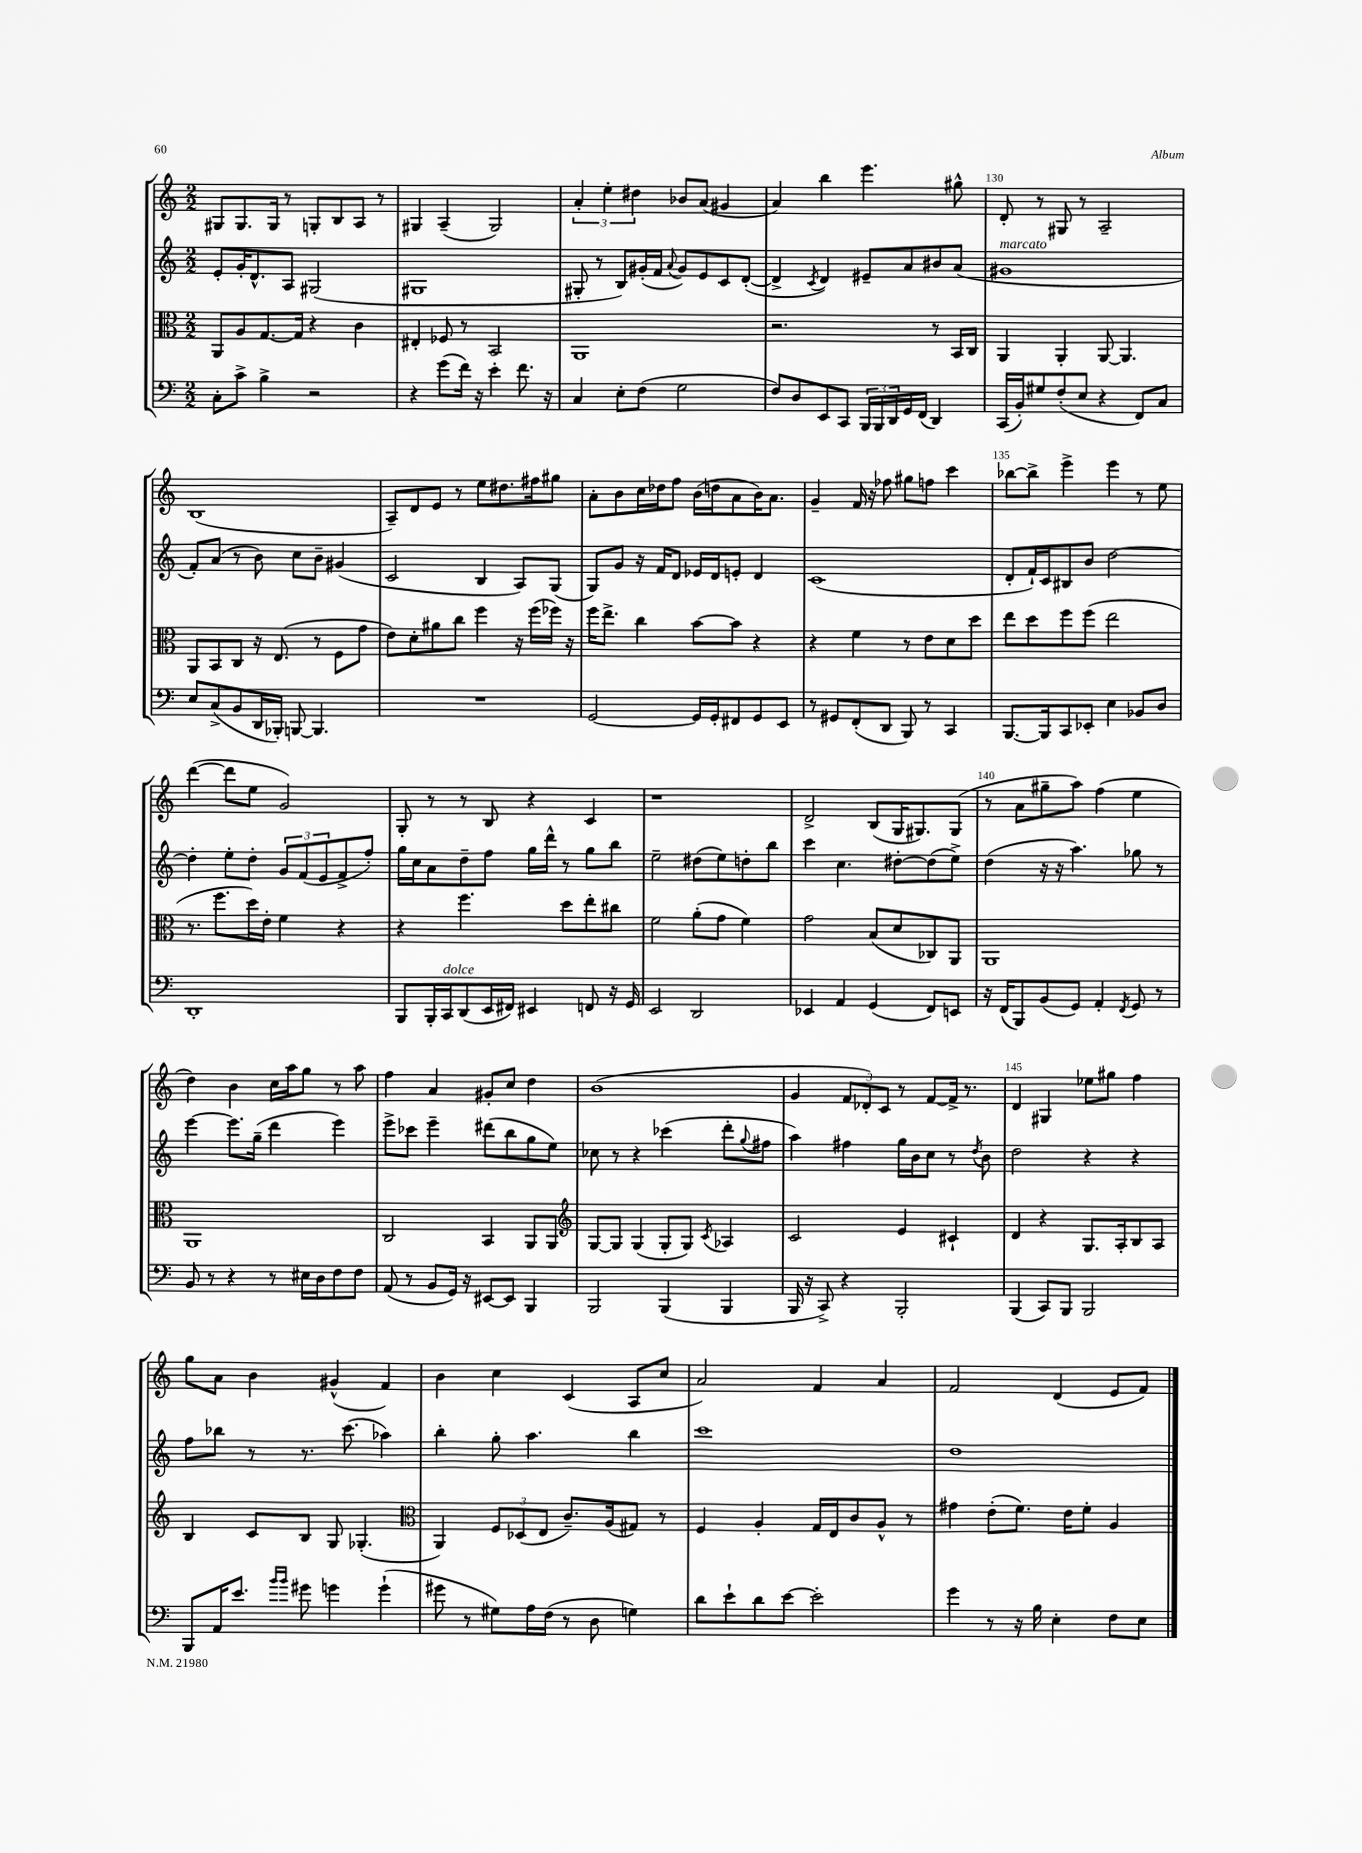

**kern	**kern	**kern	**kern
*part4	*part3	*part2	*part1
*staff4	*staff3	*staff2	*staff1
*clefF4	*clefC3	*clefG2	*clefG2
*k[]	*k[]	*k[]	*k[]
*M2/2	*M2/2	*M2/2	*M2/2
=126	=126	=126	=126
8C'\L	8AA/L	8e'/L	8G#X/L
8c^\J	8A/	16g'/K	8.G#/
.	.	8.d^^/	.
4B^\	[8.G/	.	.
.	.	.	16G#/Jk
.	.	8A/J	8r
.	16G/Jk]	.	.
2r	4r	(2G#X/	8Gn'/L
.	.	.	8B/
.	4c\	.	8A/J
.	.	.	8r
=127	=127	=127	=127
4r	4E#X'/	1G#X	4G#X/
(8g\L	8F-X/	.	(4A~/
16f\Jk)	8r	.	.
16r	.	.	.
4e'\	2BB/	.	2G#/)
8.f\	.	.	.
16r	.	.	.
=128	=128	=128	=128
4C/	1AA	8G#X'/	6a'/
.	.	8r	.
.	.	.	6ee'\
8E'\L	.	8B/L)	.
.	.	.	6dd#X\
(8F\J	.	(16g#X'/L	.
.	.	16f/JJ	.
.	.	8qqa/	.
2G\	.	8g#/L)	8b-X/L
.	.	8e/	(8a/J
.	.	8c/	4g#X/
.	.	([8d'/J	.
=129	=129	=129	=129
8F/L)	2.r	4d^/]	4a/)
8D/	.	.	.
.	.	8qc/	.
8EE/	.	4d/)	4bb\
8CC/J	.	.	.
24BBB/LL	.	8e#X~/L	4.eee\
24BBB/	.	.	.
24DD/	.	.	.
16GG/	.	8a/	.
(16FF/JJ	.	.	.
4DD/)	8r	8b#X/	.
.	16BB/LL	(8a/J	8gg#X^^\
.	16C/JJ	.	.
=130	=130	=130	=130
!	!	!LO:TX:a:i:t=marcato	!
(16CC/LL	4AA/	1g#X	8d'/
16BB'/J)	.	.	.
8G#X/	.	.	8r
(8F'/	4AA'/	.	8G#X/
8E/J	.	.	8r
4r	[8AA/	.	2A~/
.	4.AA/]	.	.
8FF/L)	.	.	.
8C/J	.	.	.
!!LO:LB:g=z
=131	=131	=131	=131
8E/L	8AA/L	8f'/L)	(1B
(8C^/	8BB/	(8a/J	.
8BB/	8C/J	8r	.
16DD/L	16r	8b\)	.
16BBB-X'/JJ)	(8.E/	.	.
[8BBBn/	.	8cc\L	.
4.BBB/]	8r	8b~\J	.
.	8F\L	(4g#X/	.
.	8g\J	.	.
=132	=132	=132	=132
1r	8e\L)	2c/	8A~/L)
.	8d'\	.	8d/
.	8a#X\	.	8e/J
.	8cc\J	.	8r
.	4ff\	4B/	8ee\L
.	.	.	8.dd#X\
.	16r	8A/L)	.
.	(16ff\LL	.	16ff#X\k
.	16ff-X\JJ)	(8G/J	8gg#X\J
.	16r	.	.
=133	=133	=133	=133
[2GG/	16ff\KL	8G/L)	8a'\L
.	8.ee^\J	.	.
.	.	8g/J	8b\
.	4cc\	16r	16cc\L
.	.	16f/KL	16dd-X\J
.	.	8d/J	8ff\J
16GG/LL]	[8b\L	16e-X/LL	(16b\LL
16GG'/J	.	16d/J	16ddn\J
8FF#X/	8b\J]	8en'/J	8a\
8GG/	4r	4d/	16b\K)
.	.	.	8.a\J
8EE/J	.	.	.
=134	=134	=134	=134
8r	4r	(1c	4g~/
8GG#X/L	.	.	.
(8FF'/	4f\	.	16f/
.	.	.	16r
8DD/J	.	.	8ff-X\
8BBB/)	8r	.	8gg#X\L
8r	8e\L	.	8ffn\J
4CC/	8d\	.	4ccc\
.	8dd\J	.	.
=135	=135	=135	=135
[8.BBB/L	8ee\L	8d'/L	[8bb-X\L
.	8dd\	16f`/L)	8bb-^\J]
16BBB/k]	.	16c/J	.
8CC/	8ff\	8B#X/	4eee^\
8EE-X'/J	(8ff\J	8b/J	.
4E\	2ee\	[2dd\	4eee\
8BB-X/L	.	.	8r
8D/J	.	.	8ee\
!!LO:LB:g=z
=136	=136	=136	=136
1DD'	8.r	4dd'\]	([4ddd\
.	8.ff\L	.	.
.	.	8ee'\L	8ddd\L]
.	16dd\L)	8dd'\J	8ee\J
.	16e'\JJ	.	.
.	4f\	12g/L	2g/)
.	.	(12f/	.
.	.	12e/	.
.	4r	8f^/	.
.	.	8ff'/J)	.
=137	=137	=137	=137
8BBB/L	4r	16gg\LL	8G'/
.	.	16cc\J	.
16BBB'/L	.	8a\	8r
!LO:TX:a:i:t=dolce	!	!	!
16CC/J	.	.	.
(8DD/	4.ff\	8dd~\	8r
16EE/L	.	8ff\J	8B/
16FF#X/JJ)	.	.	.
4EE#X/	.	16gg\LL	4r
.	.	16ddd^^\JJ	.
.	8dd\L	8r	.
8FFn/	8ee'\	8gg\L	4c/
16r	8cc#X\J	8bb\J	.
16GG/	.	.	.
=138	=138	=138	=138
2EE/	2f\	2ee~\	1r
2DD/	(8a'\L	(8dd#X\L	.
.	8g\J	8ee\)	.
.	4f\)	8ddn'\	.
.	.	8bb\J	.
=139	=139	=139	=139
4EE-X/	2g\	4ccc\	2d^/
4AA/	.	4.cc\	.
(4GG/	(8B/L	.	(8B/L
.	8d/	[8dd#X'\L	16G/K
.	.	.	8.G#X/)
8FF/L)	8C-X/)	(8dd#\]	.
8EEn/J	8AA/J	8ee^\J)	(8G#/J
=140	=140	=140	=140
16r	1AA	(4dd\	8r
(16FF/KL	.	.	.
8BBB/)	.	.	8a\L
(8BB/	.	16r	8gg#X~\
.	.	16r	.
8GG/J)	.	4.aa\)	8aa\J)
4AA'/	.	.	(4ff\
8qFF/	.	.	.
8GG/	.	8gg-X\	4ee\
8r	.	8r	.
!!LO:LB:g=z
=141	=141	=141	=141
8BB/	1AA	[4eee\	4dd\)
8r	.	.	.
4r	.	8.eee\L]	4b\
.	.	(16gg~\Jk	.
8r	.	4ddd\	16cc\LL
.	.	.	16aa\J
16E#X\LL	.	.	8gg\J
16D\J	.	.	.
8F\	.	4eee\)	8r
8F\J	.	.	8aa\
=142	=142	=142	=142
(8AA/	2C/	8eee^\L	4ff\
8r	.	8ccc-X\J	.
8BB/L	.	4eee~\	4a/
16GG/Jk)	.	.	.
16r	.	.	.
[8EE#X/L	4BB/	(8ddd#X\L	8g#X'/L
8EE#/J]	.	8bb\	8cc/J
4BBB/	8AA/L	8gg\	4dd\
.	8AA/J	8ee\J)	.
=143	=143	=143	=143
*	*clefG2	*	*
2BBB/	[8G/L	8cc-X\	(1b
.	8G/J]	8r	.
.	(4G/	4r	.
(4BBB/	8G'/L	(4ccc-X\	.
.	8G/J)	.	.
.	8qc/	.	.
4BBB/	4A-X/	8ddd'\L	.
.	.	8qqgg/	.
.	.	8ff#X\J	.
=144	=144	=144	=144
16BBB/	2c/	4aa\)	4g/
16r	.	.	.
8CC^/)	.	.	.
4r	.	4ff#X\	12f/L
.	.	.	12d-X'/)
.	.	.	12c/J
2BBB'/	4e/	16gg\LL	8r
.	.	16b\J	.
.	.	8cc\J	[8f/L
.	4c#X`/	8r	16f^/Jk]
.	.	.	8.r
.	.	8qdd/	.
.	.	8b\	.
=145	=145	=145	=145
(4BBB/	4d/	2dd\	4d/
8CC/L)	4r	.	4G#X/
8BBB/J	.	.	.
2BBB/	8.G/L	4r	8ee-X\L
.	.	.	8gg#X\J
.	16A'/k	.	.
.	8B/	4r	4ff\
.	8A/J	.	.
!!LO:LB:g=z
=146	=146	=146	=146
8BBB/L	4B/	8ff\L	8gg\L
16AA/K	.	8bb-X\J	8a\J
8.e/J	.	.	.
.	8c/L	8r	4b\
16qqb/LL	.	.	.
16qqb/JJ	.	.	.
8g#X\	8B/J	8.r	.
4gn\	8G/	.	(4g#X^^/
.	.	(8.ccc\	.
.	(4.G-X'/	.	.
(4g`\	.	4aa-X\)	4f/)
=147	=147	=147	=147
*	*clefC3	*	*
8g#X\	4AA/)	4bb'\	4b\
8r	.	.	.
8G#X\L)	12F/L	8gg'\	4cc\
.	(12D-X/	.	.
16A\L	.	4.aa\	.
.	12E/J	.	.
(16F\JJ	.	.	.
8r	8.c~/L)	.	(4c/
8D\	.	.	.
.	(16A/k	.	.
4Gn\)	8G#X/J)	4bb\	8A/L
.	8r	.	8cc/J
=148	=148	=148	=148
8d\L	4F/	1ccc	2a/)
8e`\	.	.	.
8d\	4A'/	.	.
[8e\J	.	.	.
2e'\]	16G/LL	.	4f/
.	16E/J	.	.
.	8c/	.	.
.	8A^^/J	.	4a/
.	8r	.	.
=149	=149	=149	=149
4g\	4g#X\	1dd	2f/
8r	(8e'\L	.	.
16r	8.f\J)	.	.
16B\	.	.	.
4E'\	.	.	(4d/
.	16e\KL	.	.
.	8f'\J	.	.
8F\L	4A/	.	8e/L
8E\J	.	.	8f/J)
==	==	==	==
*-	*-	*-	*-
